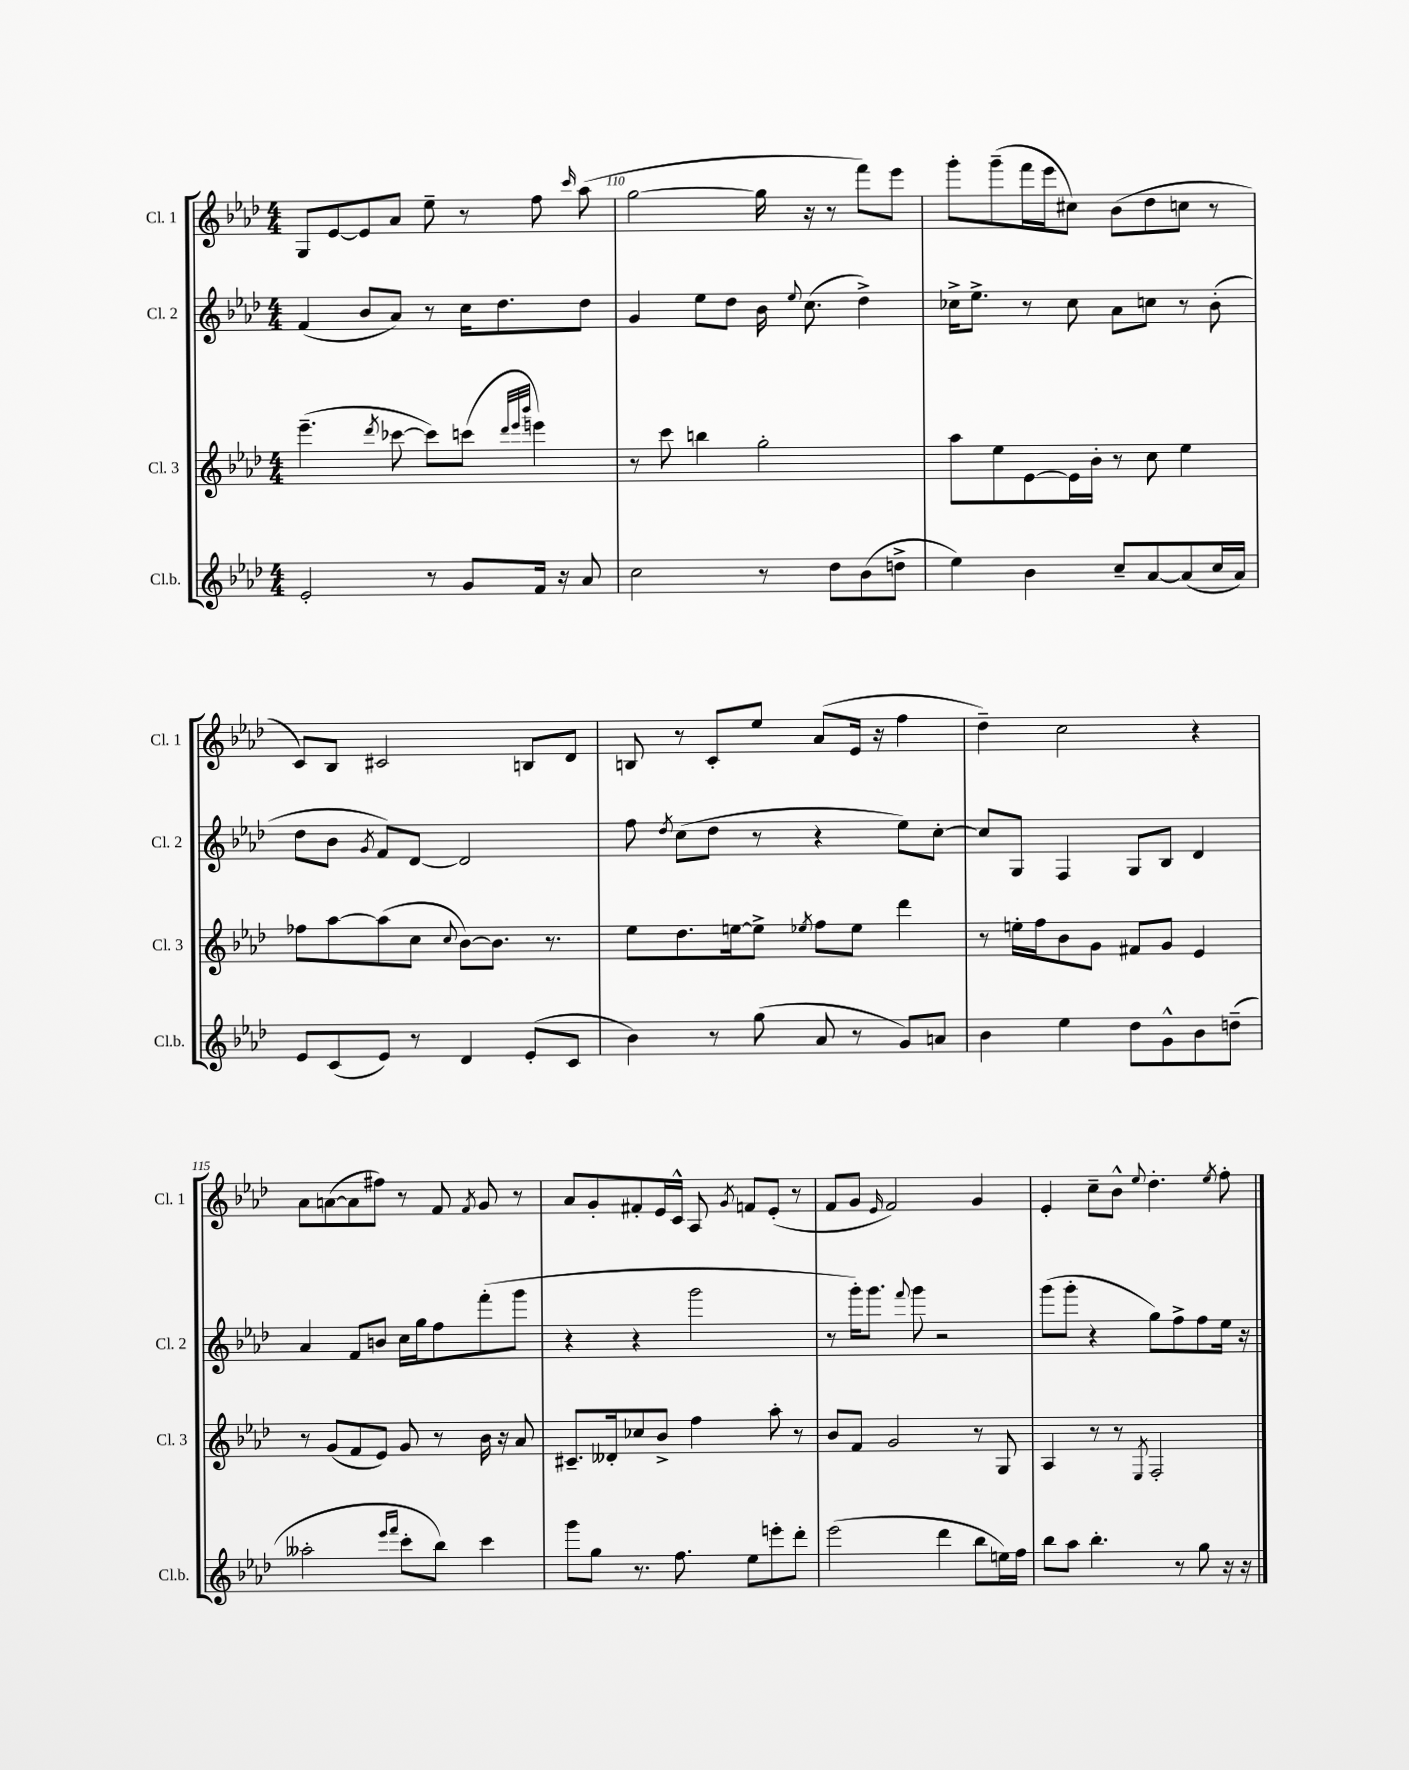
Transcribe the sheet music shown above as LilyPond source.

<<
\new StaffGroup <<
\new Staff = "s0" \with { instrumentName = "Cl. 1" shortInstrumentName = "Cl. 1" } {
    \clef treble \key aes \major \numericTimeSignature \time 4/4
    \autoBeamOff g8[ ees'8~ ees'8 aes'8] ees''8-- r8 f''8 \grace { c'''16 } aes''8( |
    g''2~ g''16 r16 r8 f'''8[) ees'''8] |
    g'''8[-. g'''8--( f'''16 ees'''16 cis''8]) bes'8[( des''8 c''8] r8 |
    c'8[) bes8] cis'2 b8[ des'8] |
    b8 r8 c'8[-. ees''8] aes'8[( ees'16] r16 f''4 |
    des''4--) c''2 r4 |
    aes'8[ a'8~( a'8 fis''8]) r8 f'8 \acciaccatura { f'8 } g'8 r8 |
    aes'8[ g'8-. fis'8-. ees'16 c'16]-^ aes8 \acciaccatura { g'8 } f'8[ ees'8]-.( r8 |
    f'8[ g'8] \grace { ees'16 } f'2) g'4 |
    ees'4-. c''8[-- bes'8]-^ \appoggiatura { ees''8 } des''4.-. \acciaccatura { ees''8 } f''8-. \bar "|." |
}
\new Staff = "s1" \with { instrumentName = "Cl. 2" shortInstrumentName = "Cl. 2" } {
    \clef treble \key aes \major \numericTimeSignature \time 4/4
    \autoBeamOff f'4( bes'8[ aes'8]) r8 c''16[ des''8. des''8] |
    g'4 ees''8[ des''8] bes'16 \appoggiatura { ees''8 } c''8.( des''4->) |
    ces''16[-> ees''8.]-> r8 ces''8 aes'8[ c''8] r8 bes'8-.( |
    des''8[ bes'8] \acciaccatura { g'8 } f'8[) des'8]~ des'2 |
    f''8 \acciaccatura { des''8 } c''8[( des''8] r8 r4 ees''8[) c''8]~-. |
    c''8[ g8] f4 g8[ bes8] des'4 |
    aes'4 f'8[ b'8] c''16[ g''16 f''8 f'''8-.( g'''8] |
    r4 r4 g'''2 |
    r8 g'''16[-.) g'''8.] \appoggiatura { f'''8 } g'''8 r2 |
    g'''8[( g'''8]-. r4 g''8[) f''8-> f''8 ees''16] r16 \bar "|." |
}
\new Staff = "s2" \with { instrumentName = "Cl. 3" shortInstrumentName = "Cl. 3" } {
    \clef treble \key aes \major \numericTimeSignature \time 4/4
    \autoBeamOff ees'''4.--( \acciaccatura { des'''8 } ces'''8~ ces'''8[) c'''8]( \grace { des'''32[ ees'''32 bes'''32] } e'''4) |
    r8 c'''8 b''4 g''2-. |
    aes''8[ ees''8 ees'8~ ees'16 bes'16]-. r8 c''8 ees''4 |
    fes''8[ aes''8~ aes''8( c''8] \appoggiatura { c''8 } bes'8[~) bes'8.] r8. |
    ees''8[ des''8. e''16~ e''8]-> \acciaccatura { ees''8 } f''8[ ees''8] des'''4 |
    r8 e''16[-. f''16 bes'8 g'8] fis'8[ g'8] ees'4 |
    r8 g'8[( f'8 ees'8]) g'8 r8 bes'16 r16 aes'8 |
    cis'8.[-- deses'16-. ces''8 bes'8]-> f''4 aes''8-. r8 |
    bes'8[ f'8] g'2 r8 g8 |
    aes4 r8 r8 \acciaccatura { ees8 } f2-. \bar "|." |
}
\new Staff = "s3" \with { instrumentName = "Cl.b." shortInstrumentName = "Cl.b." } {
    \clef treble \key aes \major \numericTimeSignature \time 4/4
    \autoBeamOff ees'2-. r8 g'8[ f'16] r16 aes'8 |
    c''2 r8 des''8[ bes'8( d''8]-> |
    ees''4) bes'4 c''8[-- aes'8~ aes'8( c''16 aes'16]) |
    ees'8[ c'8( ees'8]) r8 des'4 ees'8[-.( c'8] |
    bes'4) r8 g''8( aes'8 r8 g'8[) a'8] |
    bes'4 ees''4 des''8[ g'8-^ bes'8 d''8]--( |
    aeses''2-. \grace { ees'''16[ f'''16] } c'''8[-. bes''8]) c'''4 |
    g'''8[ g''8] r8. f''8. ees''8[ e'''8-. des'''8]-. |
    ees'''2( des'''4 bes''8[ e''16) f''16] |
    bes''8[ aes''8] bes''4.-. r8 g''8 r16 r16 \bar "|." |
}
>>
>>
\layout { \context { \Score currentBarNumber = #109 \override BarNumber.break-visibility = ##(#f #t #t) barNumberVisibility = #(every-nth-bar-number-visible 5) } }
